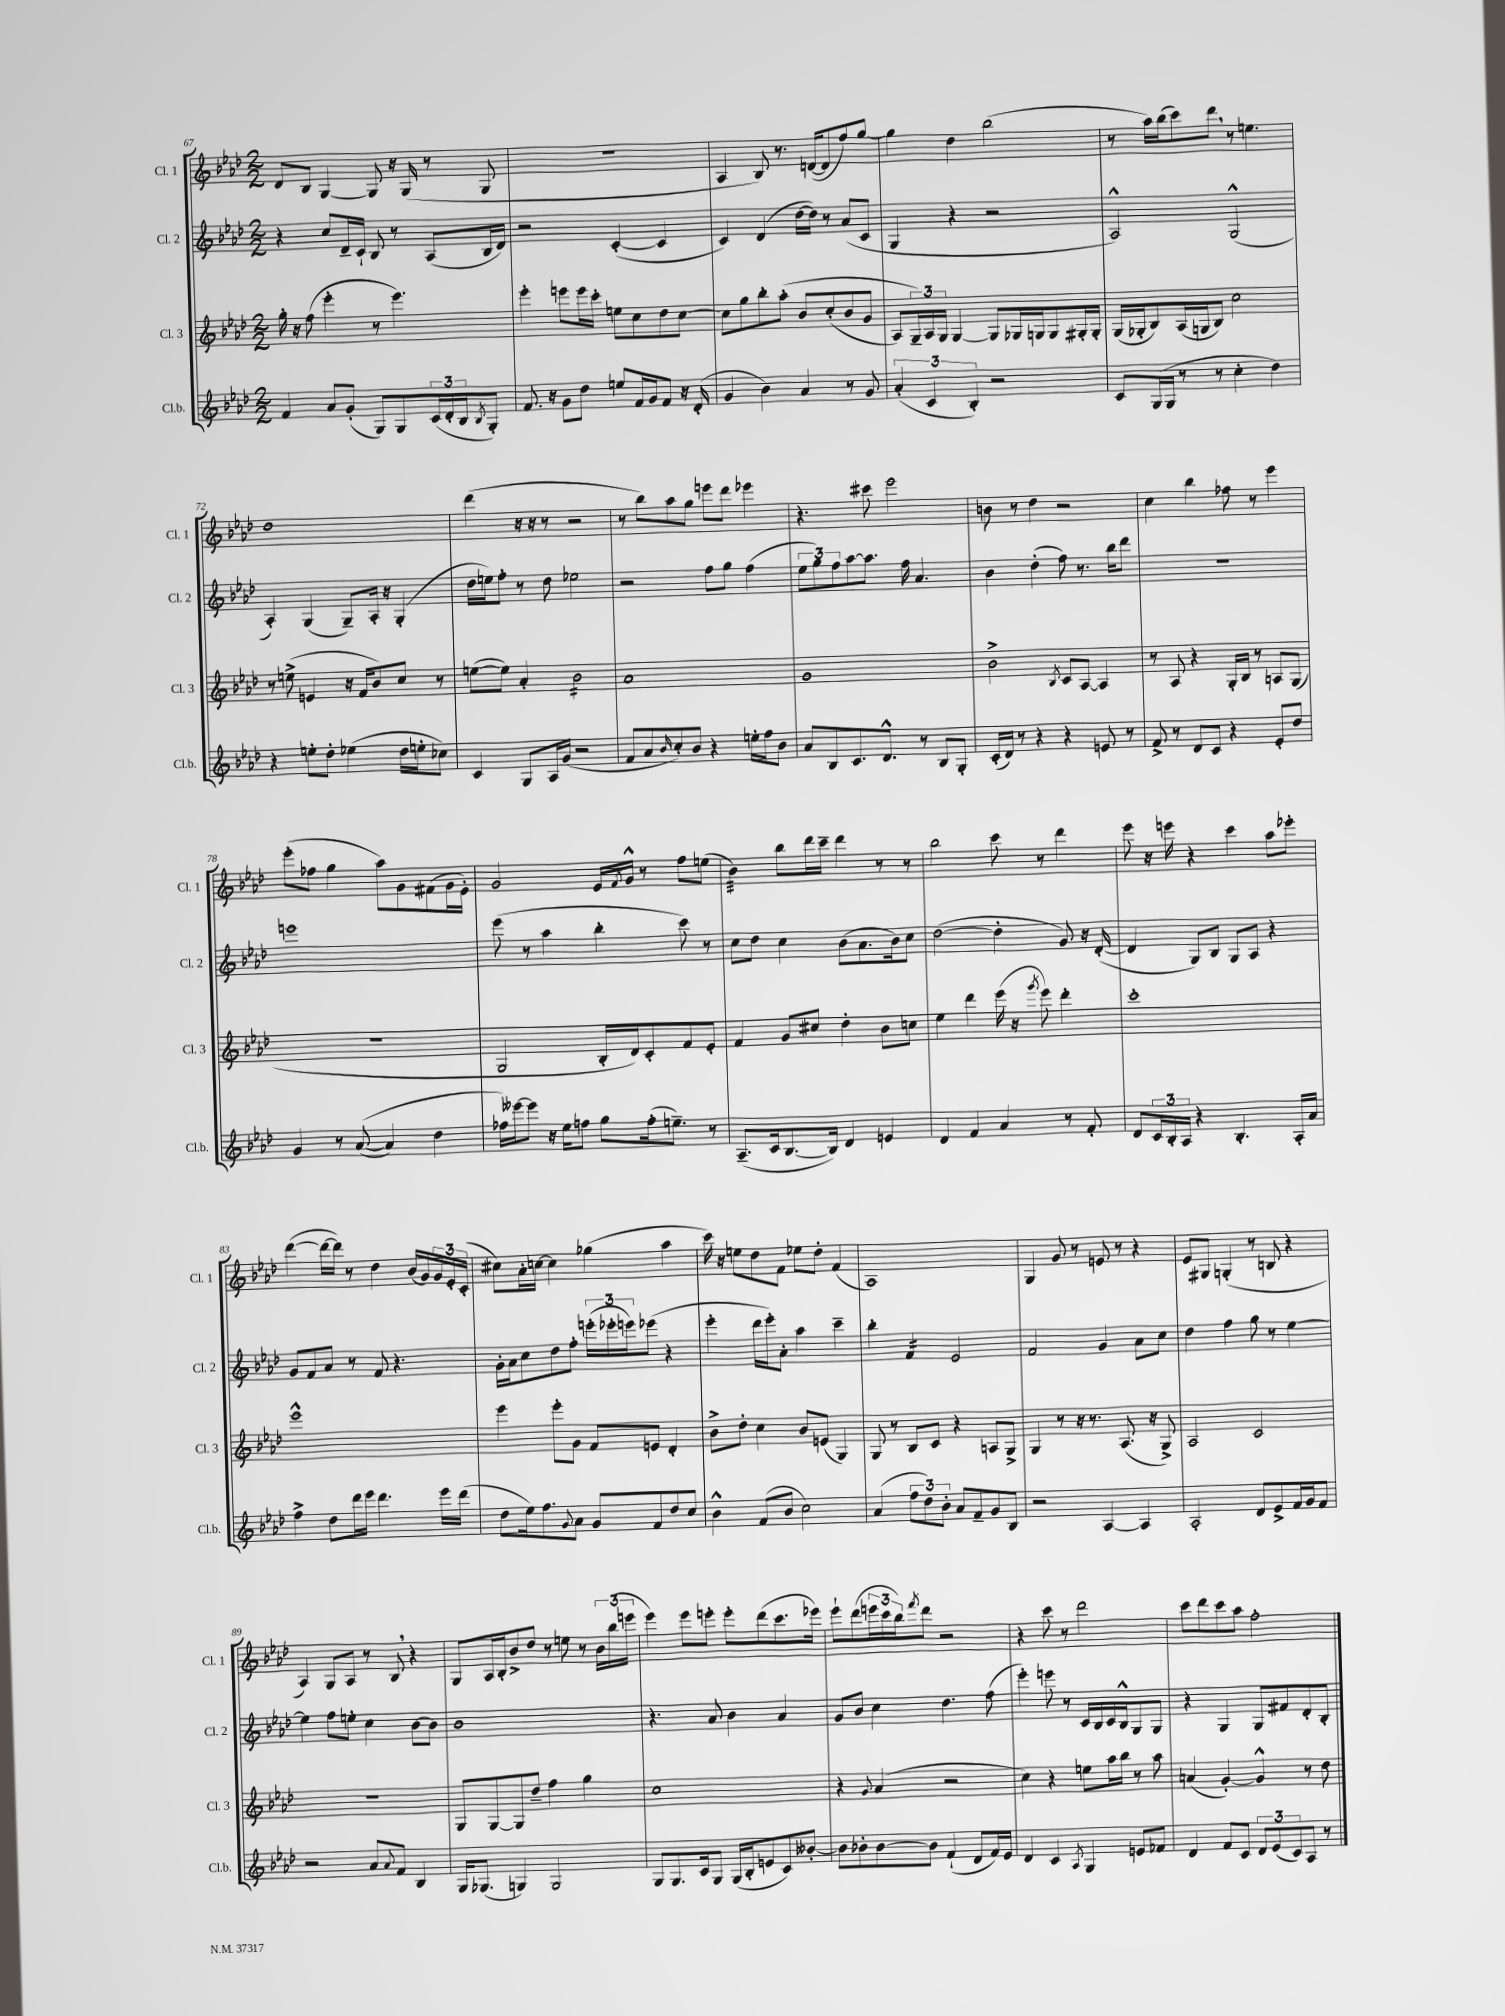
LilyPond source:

<<
\new StaffGroup <<
\new Staff = "s0" \with { instrumentName = "Cl. 1" shortInstrumentName = "Cl. 1" } {
    \clef treble \key aes \major \numericTimeSignature \time 2/2
    des'8 bes8 g4~ g8 r16 g16( r8 g8 |
    R1 |
    aes4 bes8) r8. d'16~( d'8 f''8) g''8~ |
    g''4 des''4 bes''2( |
    r8 aes''16) bes''16( c'''8) des'''8 \breathe r8 e''4. |
    des''1 |
    des'''4( r16 r16 r8 r2 |
    r8 bes''8) aes''8 g''8 e'''8 des'''8 ees'''4 |
    r4. cis'''8 ees'''2 |
    b'8 r8 des''4 r2 |
    c''4 bes''4 fes''8 r8 ees'''4 |
    ees'''8-.( fes''8 g''4 aes''8) g'8 fis'8( g'16 ees'16-.) |
    g'2 ees'16 \acciaccatura { f'8 } g'16-^ r8 f''8 e''8( |
    bes'4:32) bes''8 des'''16 c'''16-- des'''4 r8 r8 |
    bes''2 c'''8 r8 des'''4 |
    ees'''8 r16 e'''16 r4 c'''4 aes''8 ees'''8-. |
    des'''4~( des'''16~ des'''16) r8 des''4 bes'16( g'16) \tuplet 3/2 { g'16 ees'16-. c'16-.( } |
    cis''8) aes'16-. c''16~ c''4 ges''4( aes''4 |
    c'''16) r16 e''8 des''8 f'8 ees''8 des''8-. f'4( |
    aes1) |
    g4 g'8 r8 e'8 r8 r4 |
    ees'8 gis8 g4-.( r8 b8 r4 |
    aes4) g8 aes8 r8 bes8 \breathe r4 |
    g8 aes16 bes16-. bes'8-> des''8 r8 e''8 r8 \tuplet 3/2 { bes'16 bes''16( e'''16 } |
    ees'''4) ees'''8 e'''8-. e'''8-. des'''8( c'''8. ees'''16) |
    ees'''8-! des'''8( \tuplet 3/2 { e'''16 c'''16 bes''16) } \acciaccatura { f'''8 } des'''8 r2 |
    r4 c'''8 r8 des'''2 |
    c'''8 des'''8 c'''8 aes''8 f''2-. \bar "|." |
}
\new Staff = "s1" \with { instrumentName = "Cl. 2" shortInstrumentName = "Cl. 2" } {
    \clef treble \key aes \major \numericTimeSignature \time 2/2
    r4 c''8 des'16-- c'16-! bes8 r8 aes8( bes16 des'16) |
    r2 c'4~-.( c'4 |
    c'4) des'4( des''16~ des''16) r8 aes'8( c'8 |
    g4 r4 r2 |
    aes2-^) g2-^( |
    aes4-.) g4( g8--) aes16-. r16 g4-.( |
    des''16 e''16) f''8-. r8 des''8 ees''2 |
    r2 f''8 g''8 f''4( |
    \tuplet 3/2 { ees''8 g''8) f''8 } aes''8~ aes''8. f''16 aes'4. |
    bes'4 des''4-.( f''8) r8. bes''16 des'''8 |
    R1 |
    e'''1 |
    ees'''8( r8 aes''4 bes''4-. c'''8) r8 |
    c''8 des''8 c''4 bes'8( aes'8. bes'16) c''8 |
    des''2~( des''4-. g'8) r16 des'16~-.( |
    des'4 g8) bes8 g8 aes8 r4 |
    g'8 f'8 aes'8 r8 f'8 r4. |
    g'16-. aes'16 c''8 des''8 f''8-. \tuplet 3/2 { e'''16-.( ees'''16-. e'''16) } ees'''8( r4 |
    ees'''4-. des'''16 ees'''16-.) aes'8-. aes''4 c'''4-- |
    bes''4-. f'4:16 ees'2 |
    f'2 g'4 aes'8 c''8 |
    des''4 f''4 g''8 r8 ees''4~ |
    ees''4 f''8 e''8-. c''4 bes'8~ bes'8 |
    bes'1 |
    r4. aes'8 bes'4 aes'4 |
    g'8 bes'8 c''4 des''4. f''8( |
    ees'''4-.) e'''8 r8 c'16 bes16 c'16 bes16-^ g8 g8 |
    r4 g4 g8 fis'8 des'8-. bes8-. \bar "|." |
}
\new Staff = "s2" \with { instrumentName = "Cl. 3" shortInstrumentName = "Cl. 3" } {
    \clef treble \key aes \major \numericTimeSignature \time 2/2
    g''16-. r16 f''8( ees'''4-. r8 ees'''4.) |
    ees'''4-. e'''8 e'''16 c'''16-. e''8 c''8 des''8 c''8~ |
    c''8 g''8 bes''8-. aes''8-.\( bes'8 c''8-.( bes'8 g'8 |
    aes8) \tuplet 3/2 { g16--\) aes16 g16 } g4~ g8 ges16 g16 g8 gis16-. gis16-. |
    g16( ges16-. bes8) aes16( g16 bes8) c''2 |
    r8 e''8->( e'4 r16 f'16 bes'8) c''8 r8 |
    e''8~( e''8) aes'4-. bes'2:16 |
    aes'1 |
    g'1 |
    bes'2-> \acciaccatura { bes8 } c'8 aes8~ aes4 |
    r8 aes8 r4 g16-. bes16 r8 a8 g8( |
    r1 |
    g2 bes16-. des'16) c'8-. f'8 ees'8-. |
    f'4 g'8 cis''8 des''4-. bes'8 c''8 |
    ees''4 des'''4 ees'''16( r16 \acciaccatura { g'''8 } ees'''8) des'''4-. |
    c'''1-. |
    ees'''1-^ |
    ees'''4 ees'''8-. g'8 f'8 e'8 des'4-. |
    bes'8-> des''8-. c''4 bes'8 e'8( g4) |
    g8 r8 bes8 c'8 r4 a8 g8-> |
    g4 r8 r16 r8. aes8.( r16 g8->) |
    aes2 c'2 |
    R1 |
    g8 g8~ g8 des''8-- f''4 g''4 |
    c''1 |
    r4 \appoggiatura { g'8 } aes'4( r2 |
    c''4) r4 e''8 aes''16 bes''16 r8 aes''8 |
    a'4( g'4~-.) g'4-^ r8 des''8 \bar "|." |
}
\new Staff = "s3" \with { instrumentName = "Cl.b." shortInstrumentName = "Cl.b." } {
    \clef treble \key aes \major \numericTimeSignature \time 2/2
    f'4 aes'8 g'8-.( g8) g8 \tuplet 3/2 { c'16( des'16-. bes16 } \acciaccatura { bes8 } g8-.) |
    f'8. r16 g'8 des''8 e''8 f'16 g'16 f'8 r16 des'16-.( |
    g'4 bes'4) aes'4 r8 g'8 |
    \tuplet 3/2 { aes'4-.( c'4 bes4-.) } r2 |
    c'8 g16( g16 r8 r8 c''4-. des''4) |
    r4 e''8-. des''8-. ees''4( des''16 e''16-. ces''8) |
    c'4 g8 aes16 g'16( r2 |
    f'8 aes'8 \grace { bes'16 } c''8-.) bes'8 r4 e''16-. f''16 bes'8 |
    aes'8 bes8 c'8. des'8.-^ r8 bes8 g8-. |
    c'16-.( des'16) r8 r4 r4 e'8 r8 |
    f'8-> r8 des'8 c'8 r4 ees'8-. des''8 |
    g'4 r8 aes'8~(\( aes'4) des''4 |
    fes''16\) eeses'''16~ eeses'''8 r16 ees''16 f''8 g''8 f''16-.( e''8.--) r8 |
    aes8.--( c'16 bes8.~ bes16) des'4 e'4 |
    des'4 f'4 aes'4 r8 f'8-. |
    des'8 \tuplet 3/2 { c'16 bes16-. aes16 } r4 bes4.-. aes16-. aes'16 |
    f''4-> des''8 des'''16 ees'''16 des'''4. ees'''16 des'''16( |
    des''8 ees''16) f''8. \appoggiatura { g'8 } aes'8 g'8 f'8 des''8 c''8 |
    bes'4-^ f'8( bes'8 c''2) |
    aes'4( \tuplet 3/2 { f''8 des''8) bes'8-. } aes'8 f'8-- g'8 bes8 |
    r2 aes4~ aes4 |
    aes2-. des'8 ees'8-> f'16 g'16 f'8 |
    r2 aes'8 \appoggiatura { aes'8 } f'8 bes4 |
    g16 ges8.( g4) g2 |
    g8 g8. c'16 g8 g16( bes16-. e'8 c'8) beses'8~-. |
    beses'8 bes'8-. bes'8~ bes'8 f'4-!( des'8 f'16) ees'16 |
    des'4 c'4 \acciaccatura { aes8 } g4 e'8 fes'8 |
    des'4 f'8 c'8 \tuplet 3/2 { des'8 ees'8( c'8) } aes8 r8 \bar "|." |
}
>>
>>
\layout { \context { \Score currentBarNumber = #67 } }
